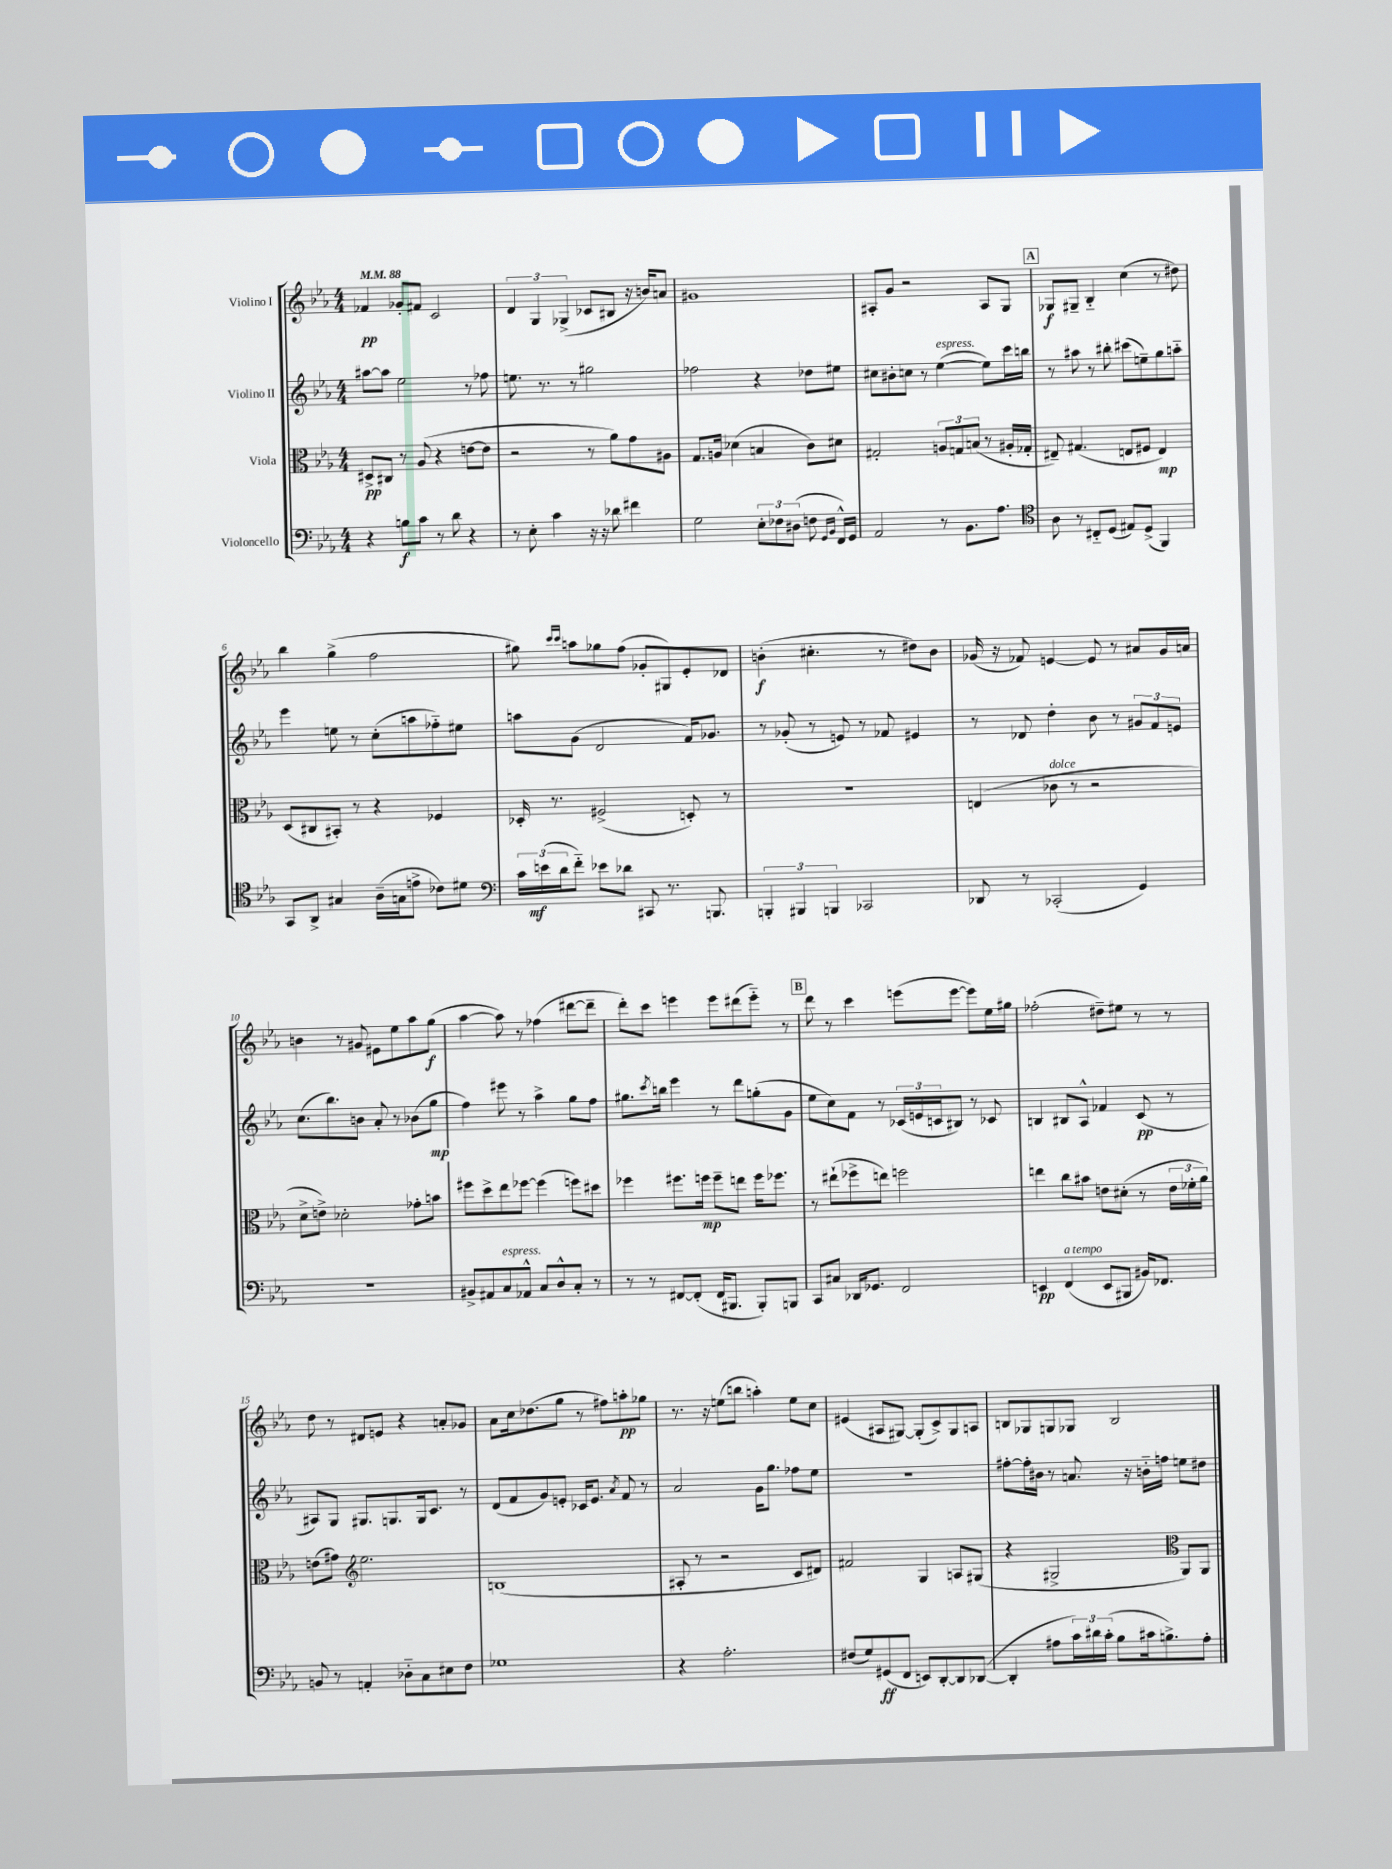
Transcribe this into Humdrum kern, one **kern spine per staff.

**kern	**kern	**kern	**kern
*staff4	*staff3	*staff2	*staff1
*clefF4	*clefC3	*clefG2	*clefG2
*k[b-e-a-]	*k[b-e-a-]	*k[b-e-a-]	*k[b-e-a-]
*M4/4	*M4/4	*M4/4	*M4/4
*MM88	*MM88	*MM88	*MM88
4r	8D#^/L	[8aa#\L	4f-/
.	8C#/J	8aa#\]J	.
8B\L	8r	2ee-\	8g-'/L
8c\J	(8A-/	.	8f#/J
8r	4r	.	2c/
8d\	.	.	.
4r	[8e\L	8r	.
.	8e\]J	8ff-\	.
=	=	=	=
8r	2r	8.ee\	6d/
8E-'\	.	.	.
.	.	.	6G/
.	.	8.r	.
4c\	.	.	.
.	.	.	(6G-^/
.	.	8r	.
16r	8r	2gg#\	8c-/L
16r	.	.	.
8d-\	8a-\L)	.	8B#/J
4f#\	8g\	.	16r
.	.	.	16b/LK)
.	8A#\J	.	8a/J
=	=	=	=
2G\	8.G/L	2ff-\	1g#
.	16A/Jk	.	.
.	(4d-\	.	.
12E-'\L	4B/	4r	.
12F-\	.	.	.
(12D#\J	.	.	.
8F\	8c\L)	8dd-\L	.
16qqGG/LL	.	.	.
16qqBB-/JJ	.	.	.
16FF^^/LL)	8d#\J	8ee#\J	.
16GG/JJ	.	.	.
=	=	=	=
2AA-/	2G#'/	8cc#\L	8A#'/L
.	.	8b#'\	8g/J
.	.	8cc\J	2r
.	.	8r	.
8r	12A/L	([4ee-\	.
.	12G/	.	.
8.BB-\L	.	.	.
.	(12B/J	.	.
.	8r	8ee-\]L)	8A#/L
8.A-\J	.	.	.
.	16A#'/LL	16ccc\L	8G/J
.	16G-'/JJ	16bb\JJ	.
=	=	=	=
*clefC4	*	*	*
8A-\	8E#~/)	8r	8G-/L
8r	(4.G#/	8aa#\	8G#~/J
8C#'~/L	.	8r	4B-'~/
(8D/J	.	8bb#'\	.
8E#/L)	8E/L	(8ccc#\L	(4cc\
(8D^/J	8F#/J	8ee~\)	.
4FF/)	4E/)	8gg\	8r
.	.	8aa'~\J	8dd#\)
=	=	=	=
8GG/L	(8D/L	4eee-\	4bb-\
8AA-^/J	8C#/	.	.
4G#/	8BB#'/J)	8ee\	(4gg^\
.	8r	8r	.
(16A-~\LL	4r	(8cc'\L	2ff\
16G\J	.	.	.
8e^\J	.	8aa\	.
8c-\L)	4F-/	8ff-'~\)	.
8d#\J	.	8ee#\J	.
=	=	=	=
*clefF4	*	*	*
24c\LL	16D-'/	8aa\L	8gg#\)
(24e\	.	.	.
.	8.r	.	.
24d\J	.	.	.
.	.	.	16qqccc/LL
.	.	.	16qqccc/JJ
8f'~\J)	.	(8g\J	8aa\L
8e-\L	(2F#^/	2d/	8gg-\
8d-\J	.	.	(8ff\J
8CC#/	.	.	8g-'/L
8.r	.	.	8G#/)
.	8D'/)	16f/LK)	8e-'/
8.BBB/	.	8.g-/J	.
.	8r	.	8d-/J
=	=	=	=
6BBB'/	1r	8r	(4b'\
.	.	(8g-'/	.
6BBB#/	.	.	.
.	.	8r	4.cc#'\
6BBB/	.	.	.
.	.	8e/)	.
2CC-/	.	8r	.
.	.	8f-/	8r
.	.	4e#/	8dd#\L)
.	.	.	8b\J
=	=	=	=
8DD-/	(4E/	8r	(16g-/
.	.	.	16r
8r	.	8d-/	8f-/)
(2CC-'/	8c-\	4dd'\	[4e/
.	8r	.	.
.	2r	8b-\	8e/]
.	.	8r	8r
4GG/)	.	12g#/L	8a#/L
.	.	12f/	.
.	.	.	16g-/L
.	.	12e/J	.
.	.	.	16a/JJ
=	=	=	=
1r	8d^\L	(8.cc\L	4b\
.	8e^\J)	.	.
.	.	8.bb-\)	.
.	2d-'\	.	8r
.	.	8b\J	8g#/
.	.	8a-'/	8e#\L
.	.	8r	8ee-\
.	8g-'\L	(8b-\L	8aa-\
.	8b\J	8gg\J	(8gg\J
=	=	=	=
8BB#^/L	8ff#\L	4ff\)	[4aa-\
8AA#/	8dd^\	.	.
8C/	8ee-\	8eee#\	8aa-\])
8AA-^^/J	[8ff-\J	8r	8r
8C/L	(4ff-\]	4aa-^\	(4ff-\
8D^^/	.	.	.
8C'/J	8ff\L)	8gg\L	[8ddd#\L
8r	8dd#\J	8ff\J	8ddd#~\]J
=	=	=	=
8r	4ff-\	8.gg#\L	8ddd'\L)
8r	.	.	8ccc\J
.	.	8qccc/	.
.	.	16bb\Jk	.
[8FF#/L	8.ff#\L	4eee-\	4eee\
(8FF#'/]J	.	.	.
.	16ff\Jk	.	.
16FF#/LK	8ff~\L	8r	8eee\L
8.BBB#/J	.	.	.
.	8ee\J	8ddd\L	(8ddd#\
8BBB#'/L)	16ff\LK	(8gg'\	8eee'~\J)
.	8.ff-\J	.	.
8BBB/J	.	8g\J	8r
=	=	=	=
8CC/L	8r	8ee-\L	8ddd\
8C#/J	(8ee#`\L	8cc\)	8r
16DD-/LK	8ff-^\	8f\J	4ccc\
8.GG-/J	.	.	.
.	8ee\J)	8r	.
2FF/	2ff\	(24c-/LL	(8eee\L
.	.	24e/	.
.	.	24c/J	.
.	.	8B#/J)	[8eee\J
.	.	8r	8eee\]L)
.	.	8c-/	16ee-\L
.	.	.	16gg#\JJ
=	=	=	=
4EE/	4ee\	4B/	(2ff-'\
(4FF/	8cc\L	8B#/L	.
.	8b#\J	8A-^^/J	.
8EE/L	8e\L	4f-/	8dd#~\L)
8BBB#/J	(8d#'\J	.	8ee#\J
16BB#/LK)	8r	(8c/	8r
8.FF-/J	.	.	.
.	24e\LL	8r	8r
.	24f-'\	.	.
.	24a-\JJ)	.	.
=	=	=	=
8BB/	(8e\L	8A#/L)	8dd\
8r	8g#\J)	8G/J	8r
*	*clefG2	*	*
4AA'/	2.ee-\	8.G#/L	8d#/L
.	.	.	8e/J
.	.	8.G/	.
8D-'~\L	.	.	4r
8C\	.	16G/k	.
.	.	8.c/J	.
8E#\	.	.	8a'/L
8F\J	.	8r	8g-/J
=	=	=	=
1G-	(1B	(8d/L	8a-\L
.	.	8f/	16cc\k
.	.	.	(8.dd-\
.	.	8g/)	.
.	.	8e'/J	8gg\J
.	.	16c-/LK	8r
.	.	8.e/J	.
.	.	.	8ff#\L)
.	.	8qa-/	.
.	.	8f/	8aa'\
.	.	8r	8gg-\J
=	=	=	=
4r	8A#'/	2a-/	8.r
.	8r	.	.
.	.	.	16r
2.A-'\	2r	.	(8ee\L
.	.	.	8bb\J
.	.	16g\LK	4aa'\)
.	.	8.gg\J	.
.	8c/L	8ff-\L	8ee\L
.	8d#/J)	8ee-\J	8cc\J
=	=	=	=
(8F#/L	2f#/	1r	(4e#/
8G/)	.	.	.
(8GG#/	.	.	8A#/L
8FF/J	.	.	[8G#/J)
8EE/L)	4G/	.	(8G#'/]L
[8DD'/	.	.	8c^/)
8DD/]	8A/L	.	8G#/
([8DD-/J	(8G#/J	.	8A/J
=	=	=	=
4DD-'/]	4r	[8ff#'\L	8B/L
.	.	16ff#'\]L	8G-/
.	.	16b#\JJ	.
8A#\L	2G#^/	8r	8G/
24c\L)	.	8.a/	8G-/J
24d#\	.	.	.
(24c'\JJ	.	.	.
8B-\L	.	.	2B/
.	.	16r	.
16c#\k	.	16b'~\LL	.
8.B^\)	.	16ff\JJ	.
*	*clefC3	*	*
.	8AA-/L)	8ee\L	.
8A#'\J	8AA-/J	8dd#\J	.
==	==	==	==
*-	*-	*-	*-
